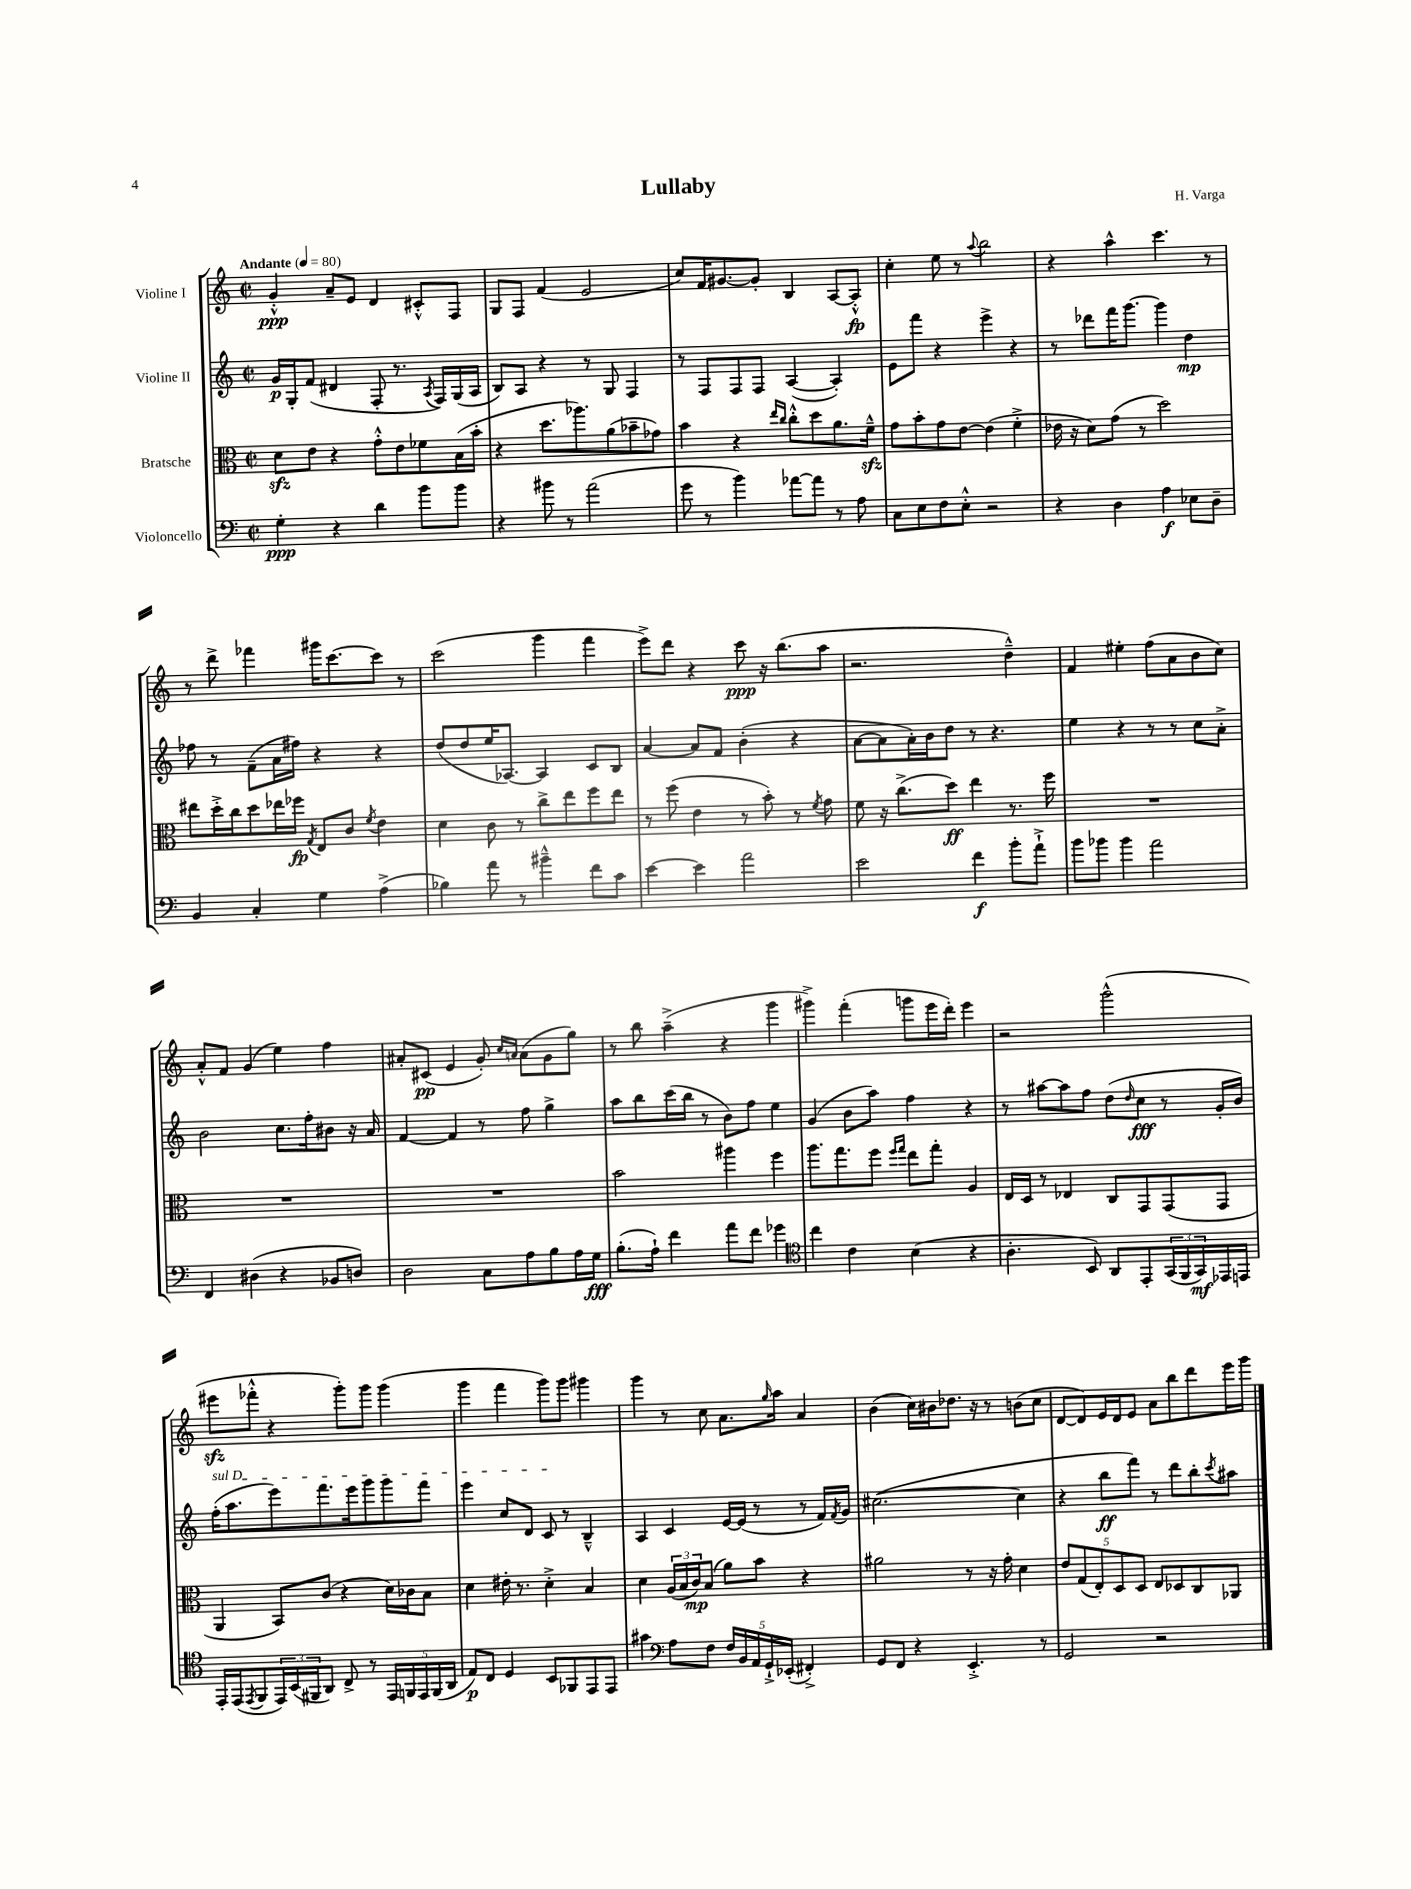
\header { title = "Lullaby" composer = "H. Varga" }
<<
\new StaffGroup <<
\new Staff = "s0" \with { instrumentName = "Violine I" } {
    \clef treble \key c \major \defaultTimeSignature \time 2/2 \tempo "Andante" 4 = 80
    g'4-.-^\ppp a'8-- e'8 d'4 cis'8-.-^ f8 |
    g8 f8 f'4( e'2 |
    c''8) f'16 gis'8.~ gis'8-. b4 a8~ a8-.-^\fp |
    c''4-. e''8 r8 \appoggiatura { a''8 } b''2 |
    r4 a''4-^ c'''4. r8 |
    r8 d'''8-> fes'''4 gis'''16 c'''8.~ c'''8 r8 |
    c'''2( g'''4 f'''4 |
    e'''8->) d'''8 r4 c'''8\ppp r16 b''8.( a''8 |
    r2. d''4---^) |
    f'4 eis''4-. f''8( a'8 b'8 c''8) |
    a'8-.-^ f'8 g'4( e''4) f''4 |
    ais'8-. cis'8\pp( e'4 g'8-.) \grace { c''16 a'16 } a'8( g'8 g''8) |
    r8 b''8 a''4--->( r4 g'''4 |
    gis'''4->) f'''4-.( g'''8 e'''16 d'''16-.) e'''4 |
    r2 g'''2-^( |
    eis'''8\sfz fes'''8-.-^ r4 g'''8-.) g'''8 g'''4( |
    g'''4 f'''4 g'''8) g'''8 gis'''4 |
    g'''4 r8 c''8 a'8. \grace { g''16 } a''16 a'4 |
    b'4( c''16) bis'16 des''8. r16 r8 b'8( c''8 |
    d'8~ d'8) e'16 d'16 e'8 a'8 b''8 d'''8 e'''16 g'''16 \bar "|." |
}
\new Staff = "s1" \with { instrumentName = "Violine II" } {
    \clef treble \key c \major \defaultTimeSignature \time 2/2
    g'16\p g16-. f'8( dis'4 f8-. r8. \acciaccatura { a8 } f16) g16( a16 |
    b8) a8 r4 r8 g8 f4 |
    r8 f8 f8 f8 a4~( a4-.) |
    e'8 f'''8 r4 e'''4-> r4 |
    r8 des'''8 f'''16 g'''8.~ g'''4 d''4\mp |
    fes''8 r8 f'8--( a'16 fis''16) r4 r4 |
    d''8( d''8 e''16 aes8.~) aes4 c'8 b8 |
    a'4~ a'8 f'8 b'4-.( r4 |
    a'8~ a'8 a'16-.) b'16 d''8 r8 r4. |
    e''4 r4 r8 r8 c''8 a'8-.-> |
    b'2 c''8. f''16-. bis'8 r16 a'16 |
    f'4~ f'4 r8 f''8 g''4-> |
    a''8 b''8 c'''16( b''16 r8 b'8) f''8 e''4 |
    g'4( b'8 a''8) f''4 r4 |
    r8 ais''8~ ais''8 f''8 d''8( \grace { d''16 } c''8\fff r8 g'16-. b'16) |
    \once \override TextSpanner.bound-details.left.text = \markup { \italic "sul D" } f''16-.\startTextSpan( a''8. e'''8) f'''8. e'''16 g'''8 g'''8 f'''8 |
    e'''4 c''8 d'8 c'8\stopTextSpan r8 b4---^ |
    a4 c'4 e'16~ e'16( r8 r8 f'16) \acciaccatura { f'8 } g'16 |
    cis''2.~( cis''4 |
    r4 b''8\ff f'''8) r8 d'''8 b''8-. \acciaccatura { c'''8 } ais''8 \bar "|." |
}
\new Staff = "s2" \with { instrumentName = "Bratsche" } {
    \clef alto \key c \major \defaultTimeSignature \time 2/2
    d'8\sfz e'8 r4 g'8-.-^ e'8 fes'8 b16( b'16-. |
    r4 d''8. aes''8.) a'8( bes'8-- ges'8) |
    b'4 r4 \grace { e''16 c''16 } c''8-.-^ d''8 a'8. f'16---^\sfz |
    g'8 b'8-. g'8 e'8~ e'4( f'4-.-> |
    ees'16 r16 d'8) g'8( r8 d''2) |
    eis''8 d''16-.-> c''16 d''8 ees''16 fes''16\fp \acciaccatura { g8 } e8 c'8 \acciaccatura { f'8 } e'4 |
    d'4 c'8 r8 c''8-> e''8 f''8 e''8 |
    r8 f''8( e'4 r8 b'8-.) r8 \acciaccatura { f'8 } g'8 |
    f'8 r16 c''8.->( d''8\ff) e''4 r8. f''16 |
    R1 |
    R1 |
    R1 |
    b'2 ais''4 f''4 |
    a''8. g''8. f''8 \grace { f''16 g''16 } e''8 g''8-. a4 |
    e16 d16 r8 ees4 c8 g,8 g,8( g,8 |
    a,4 b,8) c'8( r4 d'16) ces'16 b8 |
    d'4 eis'16-. r8. d'4-.-> b4 |
    d'4 \tuplet 3/2 { a16( b16 c'16\mp) } b8( a'8) b'8 r4 |
    ais'2 r8 r16 g'16-. d'4 |
    \tuplet 5/4 { e'8 g8( e8-.) d8 d8 } e8 des8 c8 aes,8 \bar "|." |
}
\new Staff = "s3" \with { instrumentName = "Violoncello" } {
    \clef bass \key c \major \defaultTimeSignature \time 2/2
    g4-.\ppp r4 d'4 b'8 b'8 |
    r4 bis'8 r8 a'2( |
    g'8 r8 b'4) aes'8~ aes'8 r8 a8 |
    c8 e8 f8 e8-.-^ r2 |
    r4 d4 a4\f ees8 d8-- |
    b,4 c4-. g4 a4->( |
    bes4) a'8 r8 bis'4---^ f'8 c'8 |
    e'4~ e'4 a'2 |
    e'2 f'4\f b'8-. a'8-!-> |
    b'8 bes'8 bes'4 a'2 |
    f,4 dis4( r4 bes,8 d8) |
    d2 c8 a8 b8 a16 g16\fff |
    b8.-.( a16-!) f'4 a'8 f'8 ges'4 |
    \clef tenor c''4 c'4 b4( r4 |
    a4.-. b,8) a,8 e,8-. \tuplet 3/2 { g,16( f,16 g,16\mf) } ees,16 e,16 |
    e,16-. e,16( \acciaccatura { e,8 } f,8 \tuplet 3/2 { e,16) b,16( fis,16 } a,8) c8-> r8 \tuplet 5/4 { e,16 f,16 e,16 f,16( a,16 } |
    e8\p) c8 d4 b,8 fes,8 e,8 e,8 |
    gis'4 \clef bass a8 f8 \tuplet 5/4 { f16 b,16 a,16 g,16-!-> ees,16-.( } fis,4-.->) |
    g,8 f,8 r4 e,4.-.-> r8 |
    g,2 r2 \bar "|." |
}
>>
>>
\layout { \context { \Score \remove "Bar_number_engraver" } }
